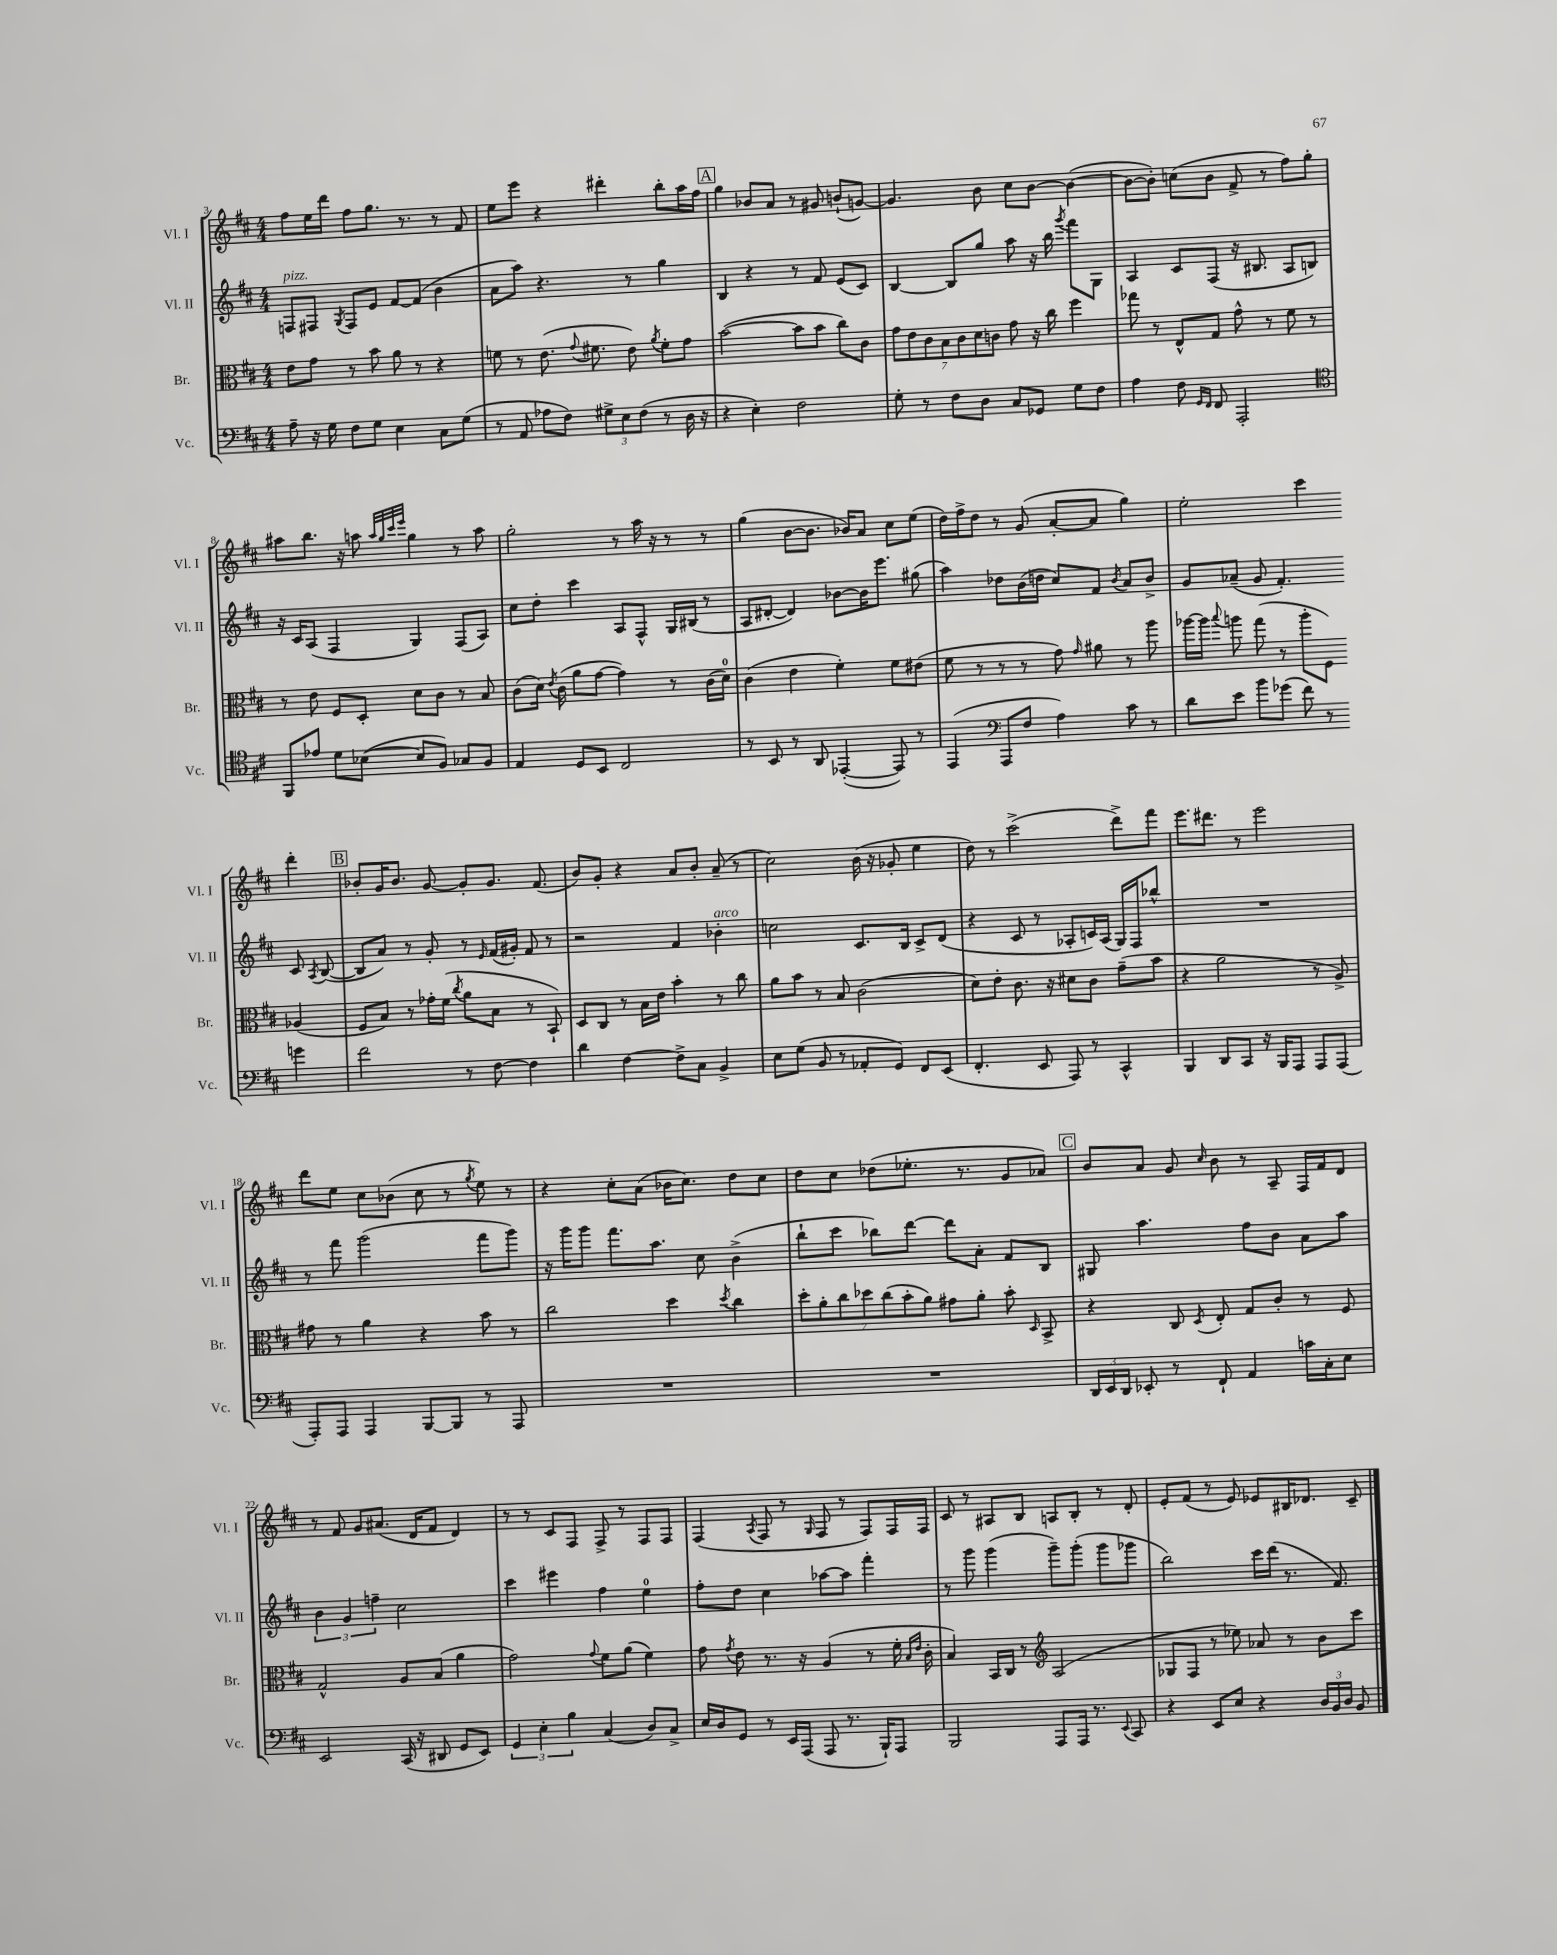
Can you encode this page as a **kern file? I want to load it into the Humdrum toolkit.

**kern	**kern	**kern	**kern
*staff4	*staff3	*staff2	*staff1
*clefF4	*clefC3	*clefG2	*clefG2
*k[f#c#]	*k[f#c#]	*k[f#c#]	*k[f#c#]
*M4/4	*M4/4	*M4/4	*M4/4
8A~\	8e\L	8F/L	8ff#\L
16r	8g\J	8F#/J	16ee\L
16G\	.	.	16ddd\JJ
.	.	8qG/	.
8F#\L	8r	8F#/L	8ff#\L
8G\J	8b\	8e/J	8.gg\J
4E\	8a\	[8f#/L	.
.	.	.	8.r
.	8r	(8f#/]J	.
8C#\L	4r	4b\	8r
(8G\J	.	.	8f#/
=	=	=	=
8r	8f\	8a\L	8ee\L
8AA/	8r	8aa\J)	8eee\J
8A-\L	(8.e\	4.r	4r
8F#\J)	.	.	.
.	8qqg/	.	.
.	8.f#\	.	.
12G#^\L	.	.	4ddd#'\
12E\	.	.	.
.	8e\)	8r	.
(12F#\J	.	.	.
.	8qa/	.	.
8r	8f#'\L	4gg\	8bb'\L
16D\	8g\J	.	16aa\L
16r	.	.	16ff#\JJ
=	=	=	=
4r	([2b\	4B/	4gg\
4E'\)	.	4r	8b-/L
.	.	.	8a/J
2F#\	8b\]L	8r	8r
.	8b\J	8f#/	8g#/
.	8cc#\L)	(8e/L	(8b`/L
.	8c#\J	8c#/J)	[8g/J)
=	=	=	=
8G'\	14g\L	[4B/	4.g/]
.	14e\	.	.
8r	.	.	.
.	14c#\	.	.
.	14B\	.	.
8F#\L	.	8B/]L	.
.	14c#\	.	.
.	14d\	.	.
8D\J	.	8gg/J	8b\
.	14c\J	.	.
8C#/L	8g\	8aa\	8cc#\L
8GG-/J	16r	16r	[8b\J
.	16cc#\	16bb\	.
.	.	8qggg/	.
8G\L	4ff#\	8fff#\L	(4b\_
8F#\J	.	8G\J	.
=	=	=	=
4A\	8gg-\	4A/	8b\_L
.	8r	.	8b'\]J)
8F#\	8E^^/L	8c#/L	(8cc\L
16qqGG/LL	.	.	.
16qqFF#/JJ	.	.	.
8FF#/	8G/J	(8F#/J	8b\J
2AAA'/	8g^^\	16r	8f#^/
.	.	8.B#/	.
.	8r	.	8r
.	8f#\	8A/L	8ff#\L)
.	8r	8B/J)	8gg'\J
=	=	=	=
*clefC4	*	*	*
8FF#/L	8r	16r	8aa#\L
.	.	16c#/LK	.
8e-/J	8e\	(8A/J	8.bb\J
8d\L	8F#/L	4F#/	.
.	.	.	16r
([8B-\J	8D'/J	.	8aa\
.	.	.	32qqaa/LLL
.	.	.	32qqgg/
.	.	.	32qqccc#/
.	.	.	32qqeee/JJJ
8B-/]L	8d\L	4G/)	4gg\
8F#/J)	8c#\J	.	.
8G-/L	8r	(8F#/L	8r
8F#/J	8B/	8A/J)	8aa\
=	=	=	=
4E/	(8c#\L	8cc#\L	2gg'\
.	16d\Jk)	8dd'\J	.
.	8qe/	.	.
.	(16c#\	.	.
8D/L	8a\L	4ccc#\	.
8BB/J	[8g\J	.	.
2C#/	4g\])	8A/L	8r
.	.	8F#^^/J	16aa\
.	.	.	16r
.	8r	16G/LL	8r
.	.	(16B#/JJ	.
.	(16c#\LL	8r	8r
.	16d\JJ)	.	.
=	=	=	=
8r	(4c#\	8A/L	(4gg\
8BB/	.	[8d#'/J	.
8r	4e\	4d#/])	[8b\L
8AA/	.	.	8.b\]J
([4EE-'/	4f#'\)	[8b-\L	.
.	.	.	16b-/LK)
.	.	16b-\]K	8a/J
.	.	8.eee\J	.
8EE-/])	8f#\L	.	8cc#\L
8r	(8e#\J	(8gg#\	(8ee\J
=	=	=	=
(4EE/	8f#\	4aa\)	16dd\LL)
.	.	.	16ff#^\J
.	8r	.	8dd\J
*clefF4	*	*	*
8AAA/L	8r	8dd-\L	8r
8F#/J	8r	(16b\L	(8g/
.	.	16dd\JJ	.
4A\)	8g\)	8cc#/L)	[8a'/L
.	16qqg/	.	.
.	8a#\	8f#/J	8a/]J
.	.	8qb/	.
8c#\	8r	8a/L	4gg\)
8r	8aa\	8b^/J	.
=	=	=	=
8d\L	[16aa-\LL	8g/L	2ee'\
.	16aa-\]JJ	.	.
.	8qqbb/	.	.
8e\J	8aa\	(8a-~/J	.
8b\L	(8gg\	8g/	.
(8g-\J	8r	4.f#'/)	.
8f#\)	8aa'\L	.	4ccc#\
8r	8F#\J)	.	.
4g\	(4A-/	8c#/	4ddd'\
.	.	8qA/	.
.	.	([8B/	.
=	=	=	=
2f#\	8F#/L	8B/]L	8b-'/L
.	8B/J)	8a/J)	16g/K
.	.	.	8.b-/J
.	8r	8r	.
.	16g-'\LL	8g'/	[8g/
.	(16f#\JJ	.	.
.	8qcc#/	.	.
8r	8a\L	8r	8g'/]L
.	.	16qqe/	.
[8F#\	8B\J	(16f#/LL	8.g/J
.	.	16g#'/JJ)	.
4F#\]	8r	8f#/	.
.	.	.	(8.f#/
.	8BB`/)	8r	.
=	=	=	=
4d\	8D/L	2r	8b/L)
.	8C#/J	.	8g'/J
[4F#\	8r	.	4r
.	16B\LL	.	.
.	16e\JJ	.	.
8F#^\]L	4b'\	4f#/	8a/L
8C#\J	.	.	8b'/J
4BB^/	8r	4b-'\	(8a~/
.	8cc#\	.	8r
=	=	=	=
8E\L	8a\L	2cc\	2cc#\)
(8G\J	8b\J	.	.
8BB/	8r	.	.
8r	8B/	.	.
8AA-'/L	(2c#\	8.c#/L	(16b\
.	.	.	16r
8GG/J)	.	.	8g-'/
.	.	16B/Jk	.
8FF#/L	.	8c#^/L	4ee\
(8EE/J	.	(8d/J	.
=	=	=	=
4.FF#'/	8d\L)	4r	8dd\)
.	8e'\J	.	8r
.	8.c#\	8c#/	(2ccc#^\
8EE/	.	8r	.
.	16r	.	.
8AAA/)	8d#\L	8A-'/L	.
8r	8c#\J	16c/L)	.
.	.	(16A-/JJ	.
4CC#^^/	(8g~\L	16G/LL)	8ddd^\L)
.	.	16F#/J	.
.	8b\J	8bb-^^/J	8fff#\J
=	=	=	=
4BBB/	4r	1r	8.eee\L
.	.	.	8.ddd#\J
8DD/L	2a\	.	.
8CC#/J	.	.	8r
16r	.	.	2eee\
16BBB/LK	.	.	.
8AAA/J	.	.	.
8AAA/L	8r	.	.
(8AAA/J	8A^/)	.	.
=	=	=	=
8AAA'/L)	8g#\	8r	8ddd\L
8AAA/J	8r	8fff#\	8ee\J
4AAA/	4a\	(2ggg\	8cc#\L
.	.	.	(8b-\J
[8BBB/L	4r	.	8cc#\
8BBB/]J	.	.	8r
.	.	.	8qgg/
8r	8b\	8fff#\L	8ee\)
8AAA/	8r	8ggg\J)	8r
=	=	=	=
1r	2cc#\	16r	4r
.	.	16ggg\LK	.
.	.	8ggg\J	.
.	.	8.fff#\L	8cc#'\L
.	.	.	(8a\J
.	.	8.aa\J	.
.	4dd\	.	16b-\LK
.	.	.	8.cc#\J)
.	.	8cc#\	.
.	8qdd/	.	.
.	4cc#\	(4b^\	8dd\L
.	.	.	8cc#\J
=	=	=	=
1r	14dd'\L	8bb`\L	8dd\L
.	14a'\	.	.
.	.	8ccc#\J	8cc#\J
.	14cc#\	.	.
.	14dd-\	.	.
.	.	8bb-\L)	(8dd-\L
.	(14cc#\	.	.
.	14b'\	.	.
.	.	[8ddd\J	8.ee-'\J
.	14a\J)	.	.
.	8g#\L	8ddd\]L	.
.	.	.	8.r
.	8a'\J	8a'\J	.
.	8b'\	8f#/L	8g/L
.	16qqD/	.	.
.	8BB^/	8B/J	8a-/J)
=	=	=	=
24DD/LL	4r	8G#/	8b/L
24EE/	.	.	.
24DD/JJ	.	.	.
8EE-'/	.	4.aa\	8a/J
8r	8C#/	.	8g/
.	8qD/	.	16qqcc#/
8FF#`/	8E'/	.	8b\
4AA/	8G/L	8ff#\L	8r
.	8c#'/J	8b\J	8A~/
16c\LL	8r	8a\L	16F#/LL
16C#'\J	.	.	16f#/J
8E\J	8F#/	8aa\J	8d/J
=	=	=	=
2EE/	2G^^/	6b\	8r
.	.	.	8f#/
.	.	6g/	.
.	.	.	8g/L
.	.	6ff~\	.
.	.	.	(8.a#/J
(16CC#/	8A/L	2cc#\	.
16r	.	.	16d/LK
8DD#/	(8B/J	.	8f#/J
8GG/L	4a\	.	4d/)
8EE/J)	.	.	.
=	=	=	=
6GG/	2g\)	4ccc#\	8r
.	.	.	8r
6E'\	.	.	.
.	.	4eee#\	8c#/L
6B\	.	.	.
.	.	.	8F#/J
.	8qqg/	.	.
(4C#/	8f#\L	4ff#\	8F#^/
.	(8a\J	.	8r
8D/L)	4f#\)	4ee\	8F#/L
8C#^/J	.	.	8F#/J
=	=	=	=
16E/LL	8g\	8ff#'\L	(4F#/
16D/J	.	.	.
.	8qg/	.	.
8GG/J	8e\	8dd\J	.
.	.	.	8qA/
8r	8.r	4cc#\	8F#/
16EE/LL	.	.	8r
(16AAA/JJ	16r	.	.
.	.	.	16qqG/
8AAA/	(4A/	[8aa-\L	8F#/
8.r	.	8aa-\]J	8r
.	8r	4fff#'\	8F#/L)
16BBB`/LK)	.	.	.
8AAA/J	16f#'\	.	16F#/L
.	16qqB/LL	.	.
.	16qqe/JJ	.	.
.	16c#'\	.	16F#/JJ
=	=	=	=
2BBB/	4B/)	8r	8c#/
.	.	8ggg\	8r
.	16BB/LL	(4ggg\	8A#/L
.	16C#/JJ	.	.
.	8r	.	8B/J
*	*clefG2	*	*
8AAA/L	(2A/	8ggg~\L)	8A/L
16AAA/Jk	.	(8ggg'\J	8B'/J
8.r	.	.	.
.	.	8ggg\L	8r
8qqEE/	.	.	.
8CC#/	.	8ggg-\J	8d'/
=	=	=	=
4r	8G-/L	2bb\)	8e'/L
.	8F#/J	.	(8f#/J
8EE/L	8r	.	8r
8E/J	8ee-\)	.	8e/)
4r	8a-/	16ccc#\LL	8e-/L
.	.	(16ddd\JJ	.
.	8r	8.r	16B#/K
.	.	.	8.d-/J
24D/LL	8b\L	.	.
24BB/	.	.	.
.	.	8.f#/)	.
24D/JJ	.	.	.
8BB/	8ccc#\J	.	8c#~/
==	==	==	==
*-	*-	*-	*-
